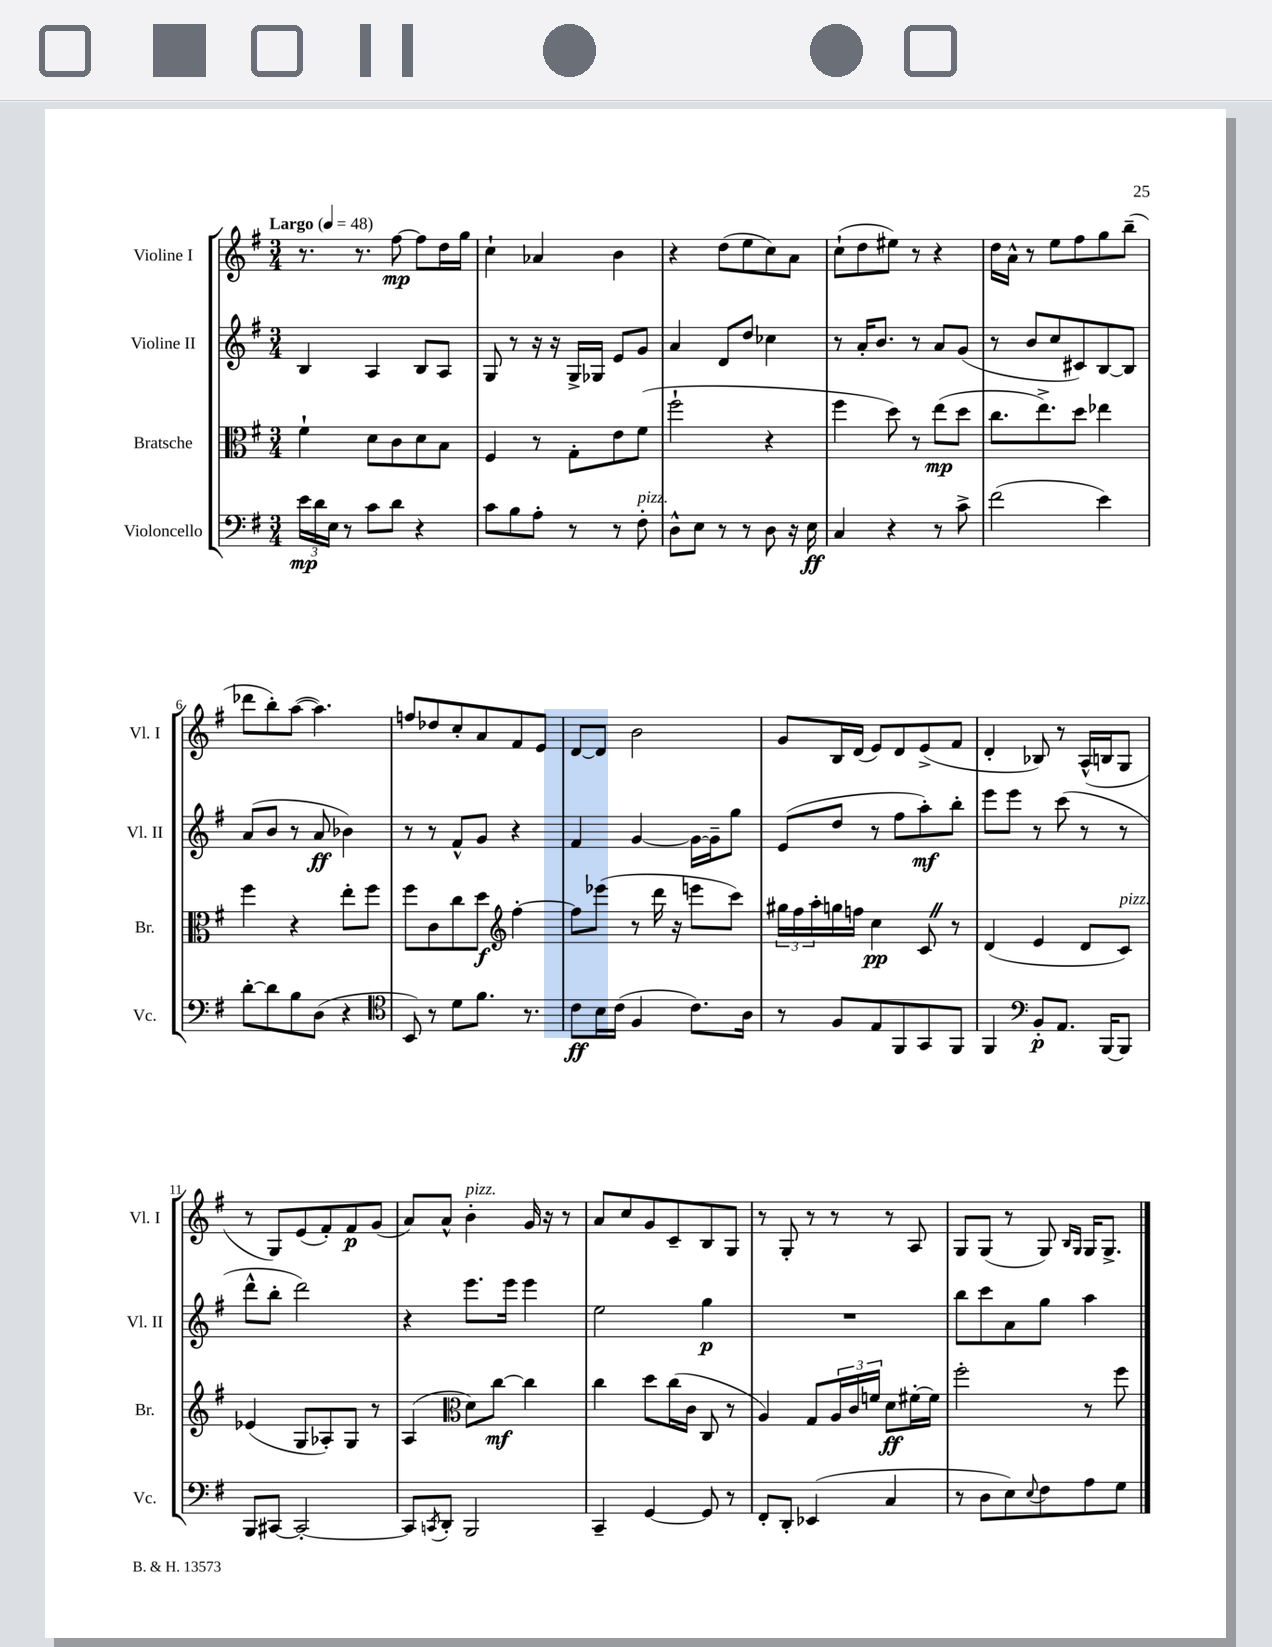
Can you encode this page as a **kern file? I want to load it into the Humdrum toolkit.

**kern	**dynam	**kern	**dynam	**kern	**dynam	**kern	**dynam
*part4	*part4	*part3	*part3	*part2	*part2	*part1	*part1
*staff4	*staff4	*staff3	*staff3	*staff2	*staff2	*staff1	*staff1
*I"Violoncello	*	*I"Bratsche	*	*I"Violine II	*	*I"Violine I	*
*I'Vc.	*	*I'Br.	*	*I'Vl. II	*	*I'Vl. I	*
*clefF4	*	*clefC3	*	*clefG2	*	*clefG2	*
*k[f#]	*	*k[f#]	*	*k[f#]	*	*k[f#]	*
*M3/4	*	*M3/4	*	*M3/4	*	*M3/4	*
*MM48	*	*MM48	*	*MM48	*	*MM48	*
=1	=1	=1	=1	=1	=1	=1	=1
!	!	!	!	!	!	!LO:TX:a:B:t=Largo	!
24e\LL	mp	4f#`\	.	4B/	.	8.r	.
24d\	.	.	.	.	.	.	.
24E\JJ	.	.	.	.	.	.	.
8r	.	.	.	.	.	.	.
.	.	.	.	.	.	8.r	.
8c\L	.	8d\L	.	4A/	.	.	.
8d\J	.	8c\	.	.	.	[8ff#\	mp
4r	.	8d\	.	8B/L	.	8ff#\L]	.
.	.	8B\J	.	8A/J	.	16dd\L	.
.	.	.	.	.	.	16gg\JJ	.
=2	=2	=2	=2	=2	=2	=2	=2
8c\L	.	4F#/	.	8G/	.	4cc`\	.
8B\	.	.	.	8r	.	.	.
8A'\J	.	8r	.	16r	.	4a-X/	.
.	.	.	.	16r	.	.	.
8r	.	8G'\L	.	16G^/LL	.	.	.
.	.	.	.	16G-X/JJ	.	.	.
8r	.	8e\	.	8e/L	.	4b\	.
!LO:TX:a:i:t=pizz.	!	!	!	!	!	!	!
8F#'\	.	(8f#\J	.	8g/J	.	.	.
=3	=3	=3	=3	=3	=3	=3	=3
8D^^\L	.	2ff#`\	.	4a/	.	4r	.
8E\J	.	.	.	.	.	.	.
8r	.	.	.	8d/L	.	(8dd\L	.
8r	.	.	.	8dd/J	.	8ee\	.
8D\	.	4r	.	4cc-X\	.	8cc\)	.
16r	.	.	.	.	.	8a\J	.
16E\	ff	.	.	.	.	.	.
=4	=4	=4	=4	=4	=4	=4	=4
4C/	.	4ff#\	.	8r	.	(8cc`\L	.
.	.	.	.	16a'/KL	.	8dd\	.
.	.	.	.	8.b/J	.	.	.
4r	.	8dd\)	.	.	.	8ee#X\J)	.
.	.	8r	.	8r	.	8r	.
8r	.	(8ee\L	mp	8a/L	.	4r	.
8c^\	.	8dd\J	.	(8g/J	.	.	.
=5	=5	=5	=5	=5	=5	=5	=5
(2f#\	.	8.cc\L	.	8r	.	16dd\LL	.
.	.	.	.	.	.	16a^^\JJ	.
.	.	.	.	8b/L	.	8r	.
.	.	8.ee^\)	.	.	.	.	.
.	.	.	.	8cc/	.	8ee\L	.
.	.	8dd\J	.	8c#X/)	.	8ff#\	.
4e\)	.	4ee-X\	.	[8B/	.	8gg\	.
.	.	.	.	8B/J]	.	(8bb~\J	.
!!LO:LB:g=z
=6	=6	=6	=6	=6	=6	=6	=6
[8d'\L	.	4ff#\	.	(8a/L	.	8ddd-X\L	.
8d\]	.	.	.	8b/J	.	8bb'\)	.
8B\	.	4r	.	8r	.	([8aa\J	.
(8D\J	.	.	.	8a/	ff	4.aa\])	.
4r	.	8ee'\L	.	4b-X\)	.	.	.
.	.	8ff#\J	.	.	.	.	.
=7	=7	=7	=7	=7	=7	=7	=7
*clefC4	*	*	*	*	*	*	*
8BB/)	.	8ff#\L	.	8r	.	8ffn/L	.
8r	.	8c\	.	8r	.	8dd-X/	.
8d\L	.	8cc\	.	8f#^^/L	.	8cc'/	.
8.f#\J	.	8dd\J	f	8g/J	.	8a/	.
*	*	*clefG2	*	*	*	*	*
.	.	[4ff#'\	.	4r	.	8f#/	.
8.r	.	.	.	.	.	.	.
.	.	.	.	.	.	8e/J	.
=8	=8	=8	=8	=8	=8	=8	=8
8c\L	ff	8ff#\L]	.	4f#/	.	[8d/L	.
16B\L	.	(8eee-X\J	.	.	.	8d/J]	.
(16c\JJ	.	.	.	.	.	.	.
4F#/	.	8r	.	[4g/	.	2b\	.
.	.	16ddd\	.	.	.	.	.
.	.	16r	.	.	.	.	.
8.c\L)	.	8eeen\L	.	16g\LL_	.	.	.
.	.	.	.	16g~\J]	.	.	.
.	.	8ccc\J)	.	8gg\J	.	.	.
16A\Jk	.	.	.	.	.	.	.
=9	=9	=9	=9	=9	=9	=9	=9
8r	.	24gg#X\LL	.	(8e/L	.	8g/L	.
.	.	24ff#\	.	.	.	.	.
.	.	24aa'\	.	.	.	.	.
8F#/L	.	16ggn\	.	8dd/J	.	16B/L	.
.	.	16ffn\JJ	.	.	.	(16d/JJ	.
8E/	.	4cc\	pp	8r	.	8e/L)	.
8FF#/	.	.	.	8ff#\L	.	8d/	.
8GG/	.	8cZ/	.	8aa'\)	mf	(8e^/	.
8FF#/J	.	8r	.	8bb'\J	.	8f#/J	.
=10	=10	=10	=10	=10	=10	=10	=10
4FF#/	.	(4d/	.	8eee\L	.	4d'/	.
.	.	.	.	8eee\J	.	.	.
*clefF4	*	*	*	*	*	*	*
8BB'/L	p	4e/	.	8r	.	8B-X/)	.
8.AA/J	.	.	.	(8ccc\	.	8r	.
.	.	8d/L	.	8r	.	(16A^^/LL	.
[16BBB/KL	.	.	.	.	.	16Bn/J	.
!	!	!LO:TX:a:i:t=pizz.	!	!	!	!	!
8BBB/J]	.	8c/J)	.	8r	.	8G/J	.
!!LO:LB:g=z
=11	=11	=11	=11	=11	=11	=11	=11
8BBB/L	.	(4e-X/	.	8ddd^^\L	.	8r	.
[8CC#X/J	.	.	.	8bb'\J	.	8G/L)	.
2CC#'/_	.	8G/L	.	2ddd\)	.	(8e/	.
.	.	8A-X'/)	.	.	.	8f#'/)	.
.	.	8G/J	.	.	.	8f#/	p
.	.	8r	.	.	.	(8g/J	.
=12	=12	=12	=12	=12	=12	=12	=12
8CC#/L]	.	(4A/	.	4r	.	8a/L)	.
8qCCn/	.	.	.	.	.	.	.
8DD'/J	.	.	.	.	.	8a^^/J	.
*	*	*clefC3	*	*	*	*	*
!	!	!	!	!	!	!LO:TX:a:i:t=pizz.	!
2BBB/	.	8d\L)	.	8.eee\L	.	4b'\	.
.	.	[8cc\J	mf	.	.	.	.
.	.	.	.	16eee\Jk	.	.	.
.	.	4cc\]	.	4eee\	.	16g/	.
.	.	.	.	.	.	16r	.
.	.	.	.	.	.	8r	.
=13	=13	=13	=13	=13	=13	=13	=13
4CC~/	.	4cc\	.	2ee\	.	8a/L	.
.	.	.	.	.	.	8cc/	.
[4GG/	.	8dd\L	.	.	.	8g/	.
.	.	(16cc\L	.	.	.	8c~/	.
.	.	16c\JJ	.	.	.	.	.
8GG/]	.	8C/	.	4gg\	p	8B/	.
8r	.	8r	.	.	.	8G/J	.
=14	=14	=14	=14	=14	=14	=14	=14
8FF#'/L	.	4A/)	.	2.r	.	8r	.
8DD'/J	.	.	.	.	.	8G'/	.
(4EE-X/	.	8G/L	.	.	.	8r	.
.	.	24A/L	.	.	.	8r	.
.	.	24c/	.	.	.	.	.
.	.	24fn/JJ	.	.	.	.	.
4C/	.	8d\L	ff	.	.	8r	.
.	.	[16f#X'\L	.	.	.	8A/	.
.	.	16f#\JJ]	.	.	.	.	.
=15	=15	=15	=15	=15	=15	=15	=15
8r	.	2ff#'\	.	8bb\L	.	8G/L	.
8D\L	.	.	.	8ccc\	.	(8G/J	.
8E\)	.	.	.	8a\	.	8r	.
8qqE/	.	.	.	.	.	.	.
8F#\	.	.	.	8gg\J	.	8G/)	.
.	.	.	.	.	.	16qqB/LL	.
.	.	.	.	.	.	16qqG/JJ	.
8A\	.	8r	.	4aa\	.	16G/KL	.
.	.	.	.	.	.	8.G^/J	.
8G\J	.	8ff#\	.	.	.	.	.
==	==	==	==	==	==	==	==
*-	*-	*-	*-	*-	*-	*-	*-
